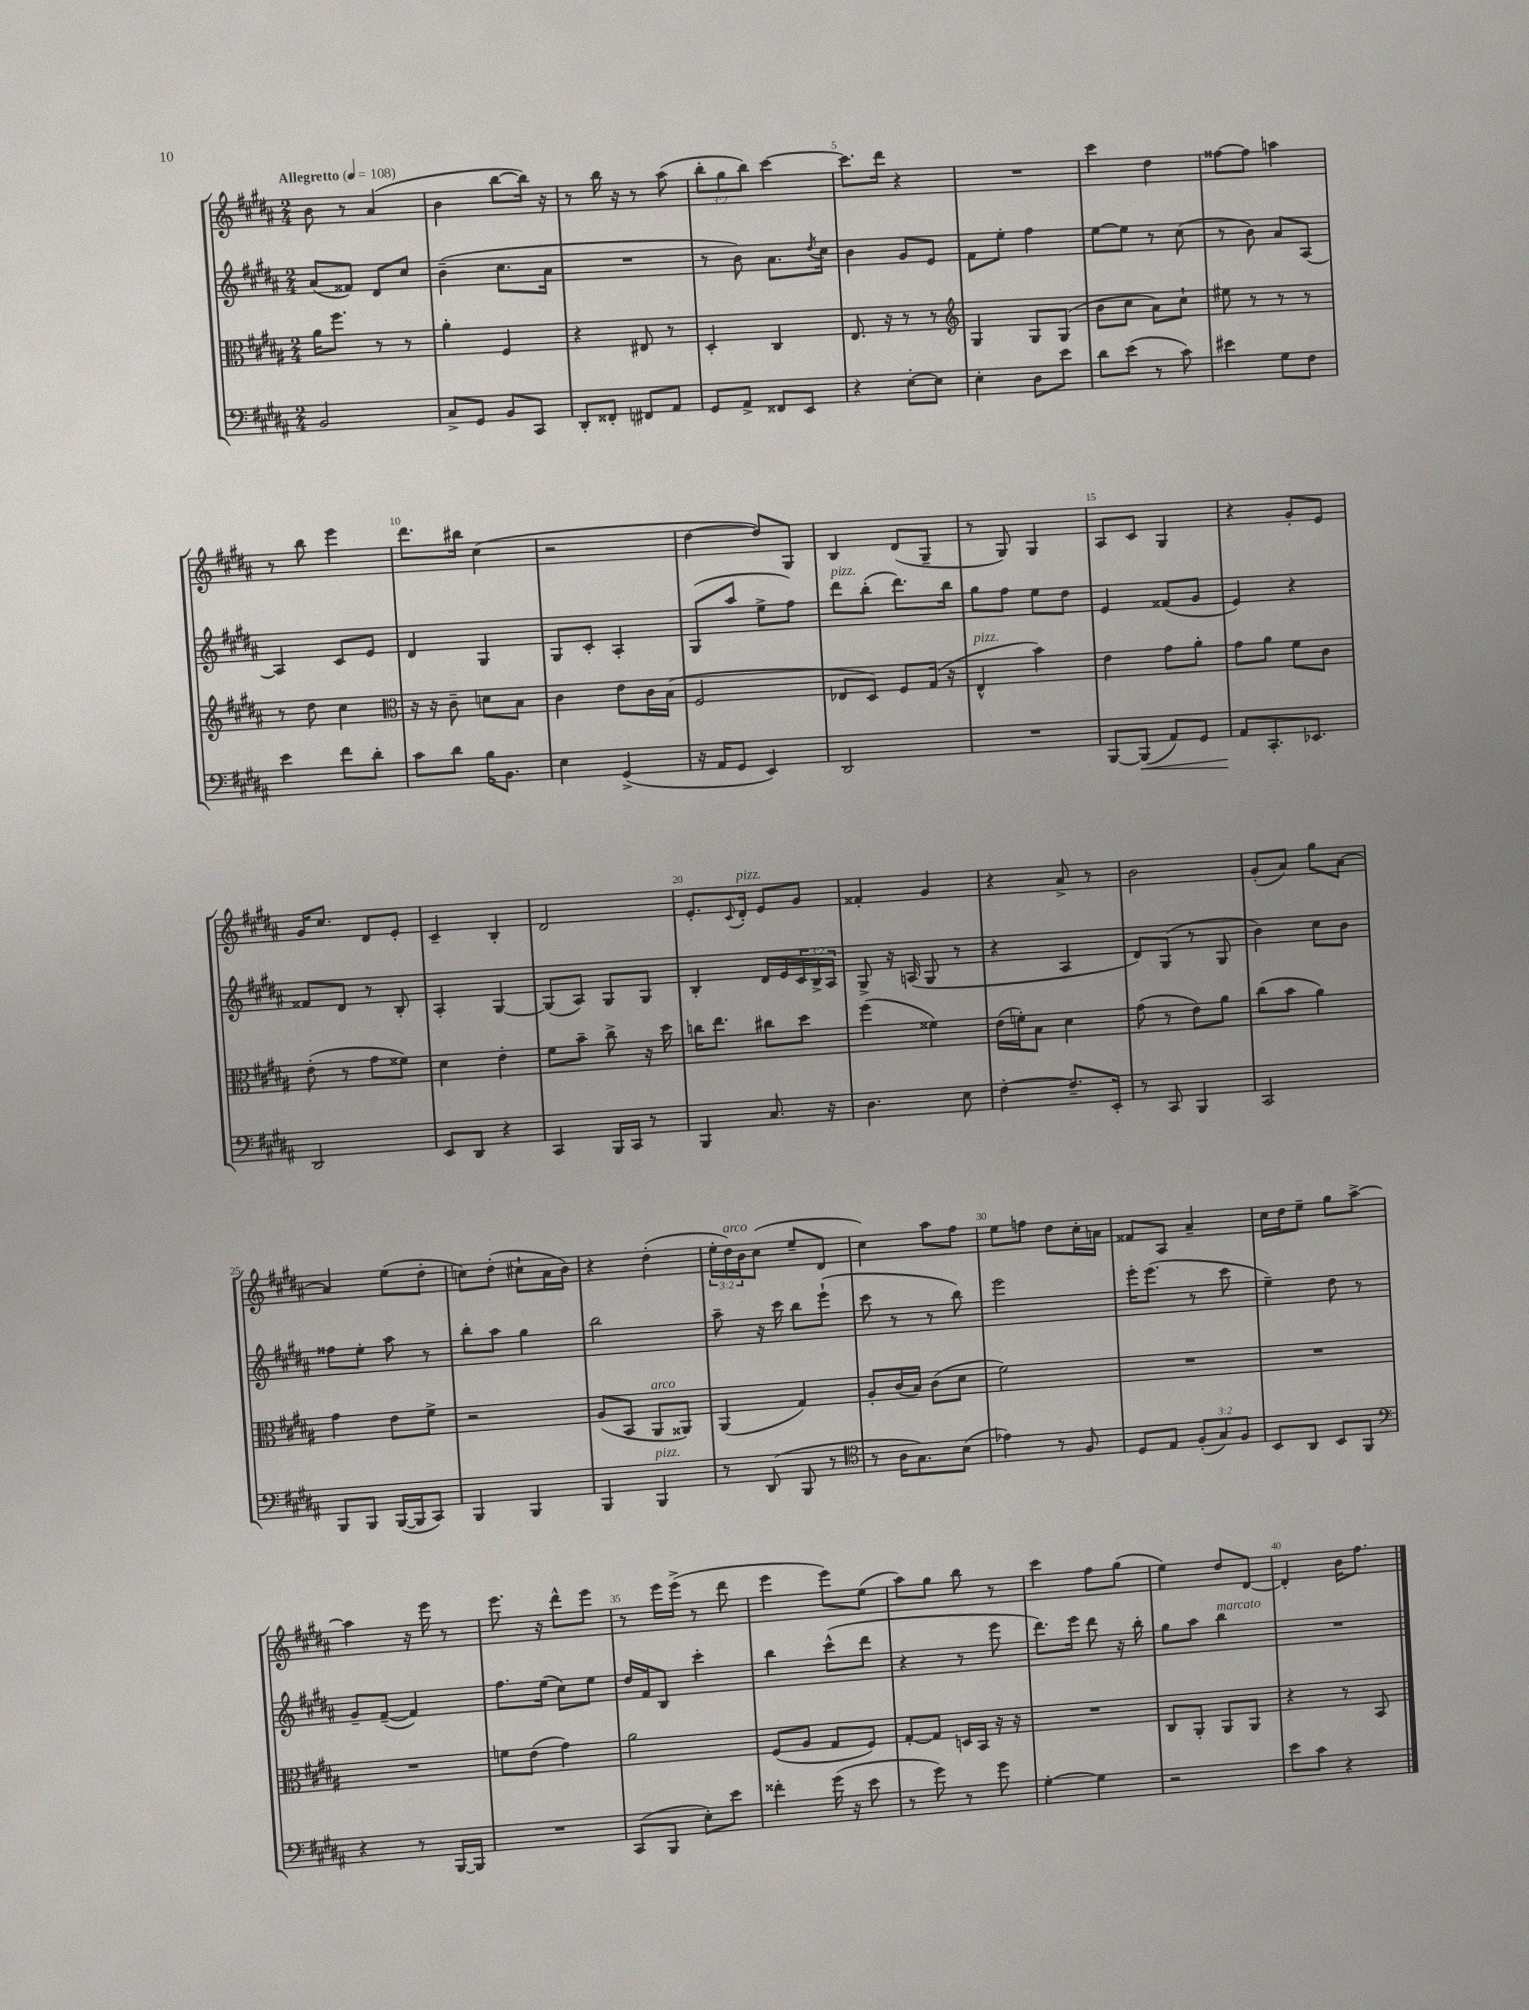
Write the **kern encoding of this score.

**kern	**kern	**kern	**kern
*staff4	*staff3	*staff2	*staff1
*clefF4	*clefC3	*clefG2	*clefG2
*k[f#c#g#d#a#]	*k[f#c#g#d#a#]	*k[f#c#g#d#a#]	*k[f#c#g#d#a#]
*M2/4	*M2/4	*M2/4	*M2/4
*MM108	*MM108	*MM108	*MM108
2BB/	16a#\LK	(8a#/L	8b\
.	8.ff#\J	.	.
.	.	8f##/J)	8r
.	8r	8d#/L	(4a#/
.	8r	8cc#/J	.
=	=	=	=
8C#^/L	4a#'\	(4b~\	4b\
8GG#/J	.	.	.
8BB/L	4F#/	8.cc#\L	[8bb\L
8CC#/J	.	.	16bb\]Jk)
.	.	16a#\Jk	16r
=	=	=	=
8DD#'/L	4r	2r	8r
8FF##'/J	.	.	16bb\
.	.	.	16r
8FF#/L	8E#/	.	8r
8AA#/J	8r	.	(8aa#\
=	=	=	=
8GG#/L	4D#'/	8r	12bb'\L
.	.	.	12gg#\
8AA#^/J	.	8b\)	.
.	.	.	12bb\J)
8FF##/L	4C#/	8.a#\L	[4ccc#\
8EE/J	.	.	.
.	.	8qdd#/	.
.	.	16cc#\Jk	.
=	=	=	=
4r	8.E/	4b\	8.ccc#\]L
.	16r	.	16ddd#\Jk
[8E'\L	8r	8g#/L	4r
8E\]J	8r	8e/J	.
=	=	=	=
*	*clefG2	*	*
4E'\	4G#/	8f#\L	2r
.	.	8ee'\J	.
8D#\L	8G#/L	4ff#\	.
8e\J	(8G#/J	.	.
=	=	=	=
8d#\L	8b\L	[8ee\L	4ccc#\
(8e\J	8cc#\J	8ee\]J	.
8r	8a#\L)	8r	4dd#\
8c#\)	8cc#`\J	(8cc#\	.
=	=	=	=
4e#\	8ee#\	8r	[8ff##\L
.	8r	8b\)	8ff##\]J
8G#\L	8r	8a#/L	4aa\
8F#\J	8r	[8A#/J	.
=	=	=	=
4e\	8r	4A#/]	8r
.	8dd#\	.	8bb\
8f#\L	4cc#\	8c#/L	4eee\
8d#'\J	.	8e/J	.
=	=	=	=
*	*clefC3	*	*
8c#\L	16r	4d#/	8.ddd#\L
.	16r	.	.
8d#\J	8c#~\	.	.
.	.	.	16bb#\Jk
16B\LK	8d\L	4G#/	(4cc#\
8.BB\J	.	.	.
.	8B\J	.	.
=	=	=	=
4E\	4c#\	8G#/L	2r
.	.	8c#'/J	.
(4GG#^/	8e\L	4A#'/	.
.	16c#\L	.	.
.	(16B\JJ	.	.
=	=	=	=
16r	2F#/	(8G#/L	[4dd#\
16AA#/LK	.	.	.
8GG#/J	.	8aa#/J	.
4EE/)	.	8ee^\L	8dd#/]L)
.	.	8ff#\J)	8G#/J
=	=	=	=
2DD#/	8E-/L	8ddd#\L	4B/
.	8D#/J)	(8bb'\J	.
.	8F#/L	8.ddd#\L)	(8d#/L
.	(16G#/Jk	.	8G#~/J
.	16r	16bb\Jk	.
=	=	=	=
2r	4E^^/	8gg#\L	8r
.	.	8ff#\J	8G#/)
.	4b\)	8ee\L	4G#/
.	.	8dd#\J	.
=	=	=	=
[8BBB/L	4e\	4e/	8A#/L
(8BBB/]J	.	.	8c#/J
8AA#/L)	8g#\L	(8f##/L	4G#/
8GG#/J	8a#'\J	8g#/J	.
=	=	=	=
8AA#/L	8g#\L	4e/)	4r
8.CC#'/	8a#\J	.	.
.	8f#\L	4r	8g#'/L
8.EE-/J	.	.	.
.	8c#\J	.	8e/J
=	=	=	=
2DD#/	(8e'\	8f##/L	16g#/LK
.	.	.	8.cc#/J
.	8r	8d#/J	.
.	8g#\L	8r	8d#/L
.	8f##\J)	8B'/	8e'/J
=	=	=	=
8EE/L	4d#\	4A#'/	4c#~/
8DD#/J	.	.	.
4r	4e'\	[4G#/	4B'/
=	=	=	=
4CC#/	8f#\L	(8G#/]L	2d#/
.	8b~\J	8A#/J)	.
16BBB/LL	8cc#^\	8G#/L	.
16CC#/JJ	.	.	.
8r	16r	8G#/J	.
.	16dd#\	.	.
=	=	=	=
4BBB/	16cc\LK	4B'/	8.e'/L
.	8.ee\J	.	.
.	.	.	8qqc#/
.	.	.	16d#'/Jk
8.C#/	8cc#\L	16d#/LL	8e/L
.	.	16e/	.
.	8dd#\J	24c#/	8g#/J
.	.	24B^/	.
16r	.	.	.
.	.	24A#/JJ	.
=	=	=	=
4.D#\	(4ff#\	8G#^/	4f##'/
.	.	16r	.
.	.	(16A/	.
.	4f##\)	8G#/	4g#/
8E\	.	8r	.
=	=	=	=
[4F#'\	(16e\LL	4r	4r
.	16f'\J)	.	.
.	8B\J	.	.
8.F#~/]L	4d#\	4A#/	8a#^/
.	.	.	8r
16EE'/Jk	.	.	.
=	=	=	=
8r	(8g#\	8d#/L)	2b\
8CC#/	8r	(8G#/J	.
4BBB/	8e\L)	8r	.
.	8a#\J	8G#/	.
=	=	=	=
2CC#/	(8cc#\L	4b\)	(8g#'/L
.	8b\J	.	8a#/J)
.	4a#\)	8cc#\L	8gg#\L
.	.	8b\J	[8a#\J
=	=	=	=
8BBB/L	4g#\	8ff##\L	4a#/]
8BBB/J	.	8ee'\J	.
([16BBB/LL	8e\L	8aa#\	(8ee\L
16BBB/]J	.	.	.
8CC#/J)	8f#^\J	8r	8dd#'\J
=	=	=	=
4BBB/	2r	8bb'\L	8cc\L)
.	.	8aa#\J	(8dd#'\J
4BBB/	.	4gg#\	8cc#`\L
.	.	.	16a#\L
.	.	.	16b\JJ)
=	=	=	=
4BBB/	(8A#/L	2bb\	4r
.	8BB/J	.	.
4BBB/	8AA#/L	.	(4dd#'\
.	8AA##/J)	.	.
=	=	=	=
8r	(4AA#/	8aa#~\	24ee'\LL
.	.	.	24dd#\)
.	.	.	24b\J
(8DD#/	.	16r	(8cc#\J
.	.	16ccc#\	.
8BBB/	4G#/)	8bb\L	8ee~/L
8r	.	(8eee`\J	8d#/J
=	=	=	=
*clefC4	*	*	*
8r	8A#'/L	8ccc#\	4cc#\)
16A#\LK	(16c#/L	8r	.
8.G#\)	16B/JJ)	.	.
.	(8c#\L	8r	8aa#\L
(8B\J	8d#\J	8bb\)	8ff#\J
=	=	=	=
4e-\)	2f#\)	2eee\	8ee\L
.	.	.	8ff\J
8r	.	.	8dd#\L
8F#/	.	.	16cc#'\L
.	.	.	16a\JJ
=	=	=	=
8D#/L	2r	16eee'\LK	8f##/L
.	.	(8.eee\J	.
8E/J	.	.	8A#/J
(12F#'/L	.	8r	4a#~/
12G#/)	.	.	.
.	.	8ccc#\	.
12F#/J	.	.	.
=	=	=	=
8BB/L	2r	4ee~\)	16cc#\LL
.	.	.	16dd#\J
8AA#/J	.	.	8ee~\J
8BB/L	.	8dd#\	8gg#\L
8FF#/J	.	8r	[8aa#^\J
=	=	=	=
*clefF4	*	*	*
4r	2r	8g#~/L	4aa#\]
.	.	([8f#~/J	.
8r	.	4f#/])	16r
.	.	.	16eee\
[16BBB/LL	.	.	8r
16BBB/]JJ	.	.	.
=	=	=	=
2r	8f\L	8.ff#\L	8.eee\
.	(8e\J	.	.
.	.	(16ee\Jk	16r
.	4g#\)	8cc#\L)	8ddd#^^\L
.	.	8ee\J	8eee\J
=	=	=	=
(8CC#/L	2a#\	16dd#/LL	8r
.	.	16f#/J	.
8BBB/J	.	8B/J	16eee\LL
.	.	.	(16eee^\JJ
8E'\L)	.	4ccc#'\	8r
8e\J	.	.	8ddd#\
=	=	=	=
4f##'\	(8F#/L	4bb\	4eee\
.	8A#/J	.	.
(16g#\	8G#/L	(8ccc#^^\L	8eee\L)
16r	.	.	.
8e\	8F#/J)	8ddd#\J	(8ee\J
=	=	=	=
8r	[8G#'/L	4r	8aa#\L)
8g#\)	8G#/]J	.	8gg#\J
8r	16D/LL	8r	8bb\
.	16BB/JJ	.	.
8g#\	16r	8eee\	8r
.	16r	.	.
=	=	=	=
[4G#'\	2r	8.ddd#\L)	4ccc#\
.	.	16eee\Jk	.
4G#\]	.	8ddd#\	8ff#\L
.	.	16r	(8gg#\J
.	.	16bb'\	.
=	=	=	=
2r	8C#/L	8gg#\L	4ee\)
.	8AA#'/J	8aa#\J	.
.	8AA#/L	4bb\	8dd#/L
.	8AA#/J	.	[8d#/J
=	=	=	=
8e\L	4r	2r	4d#'/]
8c#\J	.	.	.
4r	8r	.	16b\LK
.	.	.	8.ff#\J
.	8BB/	.	.
==	==	==	==
*-	*-	*-	*-
